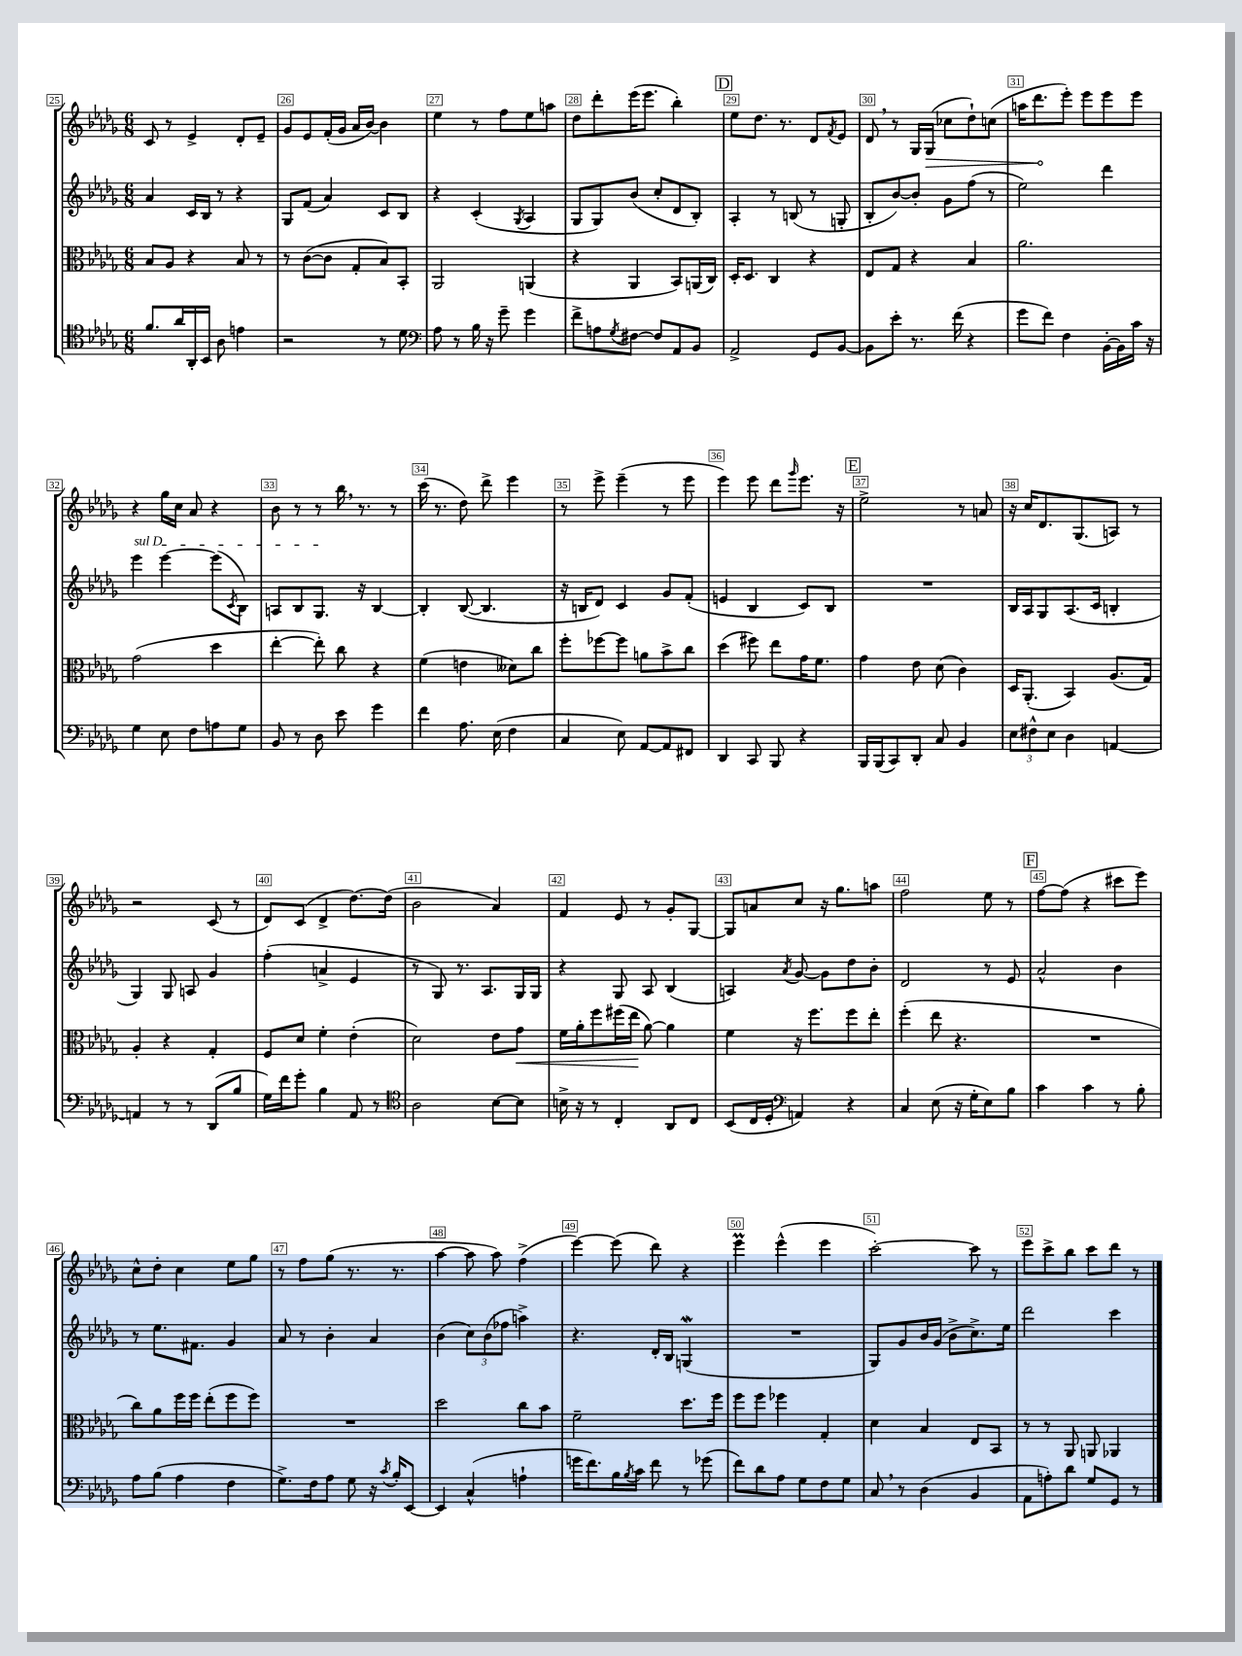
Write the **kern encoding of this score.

**kern	**kern	**kern	**kern
*staff4	*staff3	*staff2	*staff1
*clefC4	*clefC3	*clefG2	*clefG2
*k[b-e-a-d-g-]	*k[b-e-a-d-g-]	*k[b-e-a-d-g-]	*k[b-e-a-d-g-]
*M6/8	*M6/8	*M6/8	*M6/8
8.f/L	8B-/L	4a-/	8c/
.	8A-/J	.	8r
16a-/L	.	.	.
16AA-'/	4r	16c/LL	4e-^/
16BB-/JJ	.	16B-/JJ	.
8A-\	.	8r	.
4e\	8B-/	4r	8d-'/L
.	8r	.	8e-~/J
=	=	=	=
2r	8r	8G-/L	8g-/L
.	([8c\L	(8f/J	8e-/
.	8c\]J	4a-/)	(16f'/L
.	.	.	16g-/JJ
.	8G-'/L	.	16a-/LL
.	.	.	[16b-/JJ)
8r	8B-/)	8c/L	4b-\]
8d-\	8BB-'/J	8B-/J	.
=	=	=	=
*clefF4	*	*	*
8A-\	2AA-/	4r	4ee-\
8r	.	.	.
16B-\	.	(4c'/	8r
16r	.	.	.
8g-~\	.	.	8ff\L
.	.	8qG-/	.
4g-\	(4AA/	4A-/	8ee-\
.	.	.	8aa\J
=	=	=	=
8f^\L	4r	8G-/L	8dd-\L
8A\	.	8G-/)	8ddd-'\
8qG-/	.	.	.
[8F#\J	4AA-/	(8b-/J	(16eee-\K
.	.	.	8.eee-\J
8F#/]L	.	8cc'/L	.
8AA-/	8BB-/L)	8d-/	4bb-'\)
8BB-/J	(16AA/L	8B-'/J)	.
.	16C/JJ)	.	.
=	=	=	=
2AA-^/	16D-'/LK	4A-'/	8ee-\L
.	8.D-/J	.	.
.	.	.	8.dd-\J
.	4C/	8r	.
.	.	.	8.r
.	.	(8B/	.
8GG-/L	4r	8r	8d-/L
.	.	.	8qf/
[8BB-/J	.	8G'/	8e-/J
=	=	=	=
8BB-\]L	8E-/L	8B-'/L	8d-/
8e-'\J	8G-/J	[8b-/)	8r
8.r	4r	8b-'/]J	16G-/LL
.	.	.	(16G-/JJ
.	.	8g-\L	8cc-\L
(16f\	.	.	.
4r	4B-/	(8ff\J	8dd-`\)
.	.	8r	(8cc\J
=	=	=	=
8g-\L	2.a-\	2ee-\)	16aa\LK
.	.	.	8.ddd-\
8f\J)	.	.	.
4F\	.	.	8eee-'\J)
.	.	.	8eee-\L
[16BB-'\LL	.	4ddd-\	8eee-\
16BB-\]	.	.	.
16c\JJ	.	.	8eee-\J
16r	.	.	.
=	=	=	=
4G-\	(2g-\	4eee-\	4r
8E-\	.	[4eee-\	16gg-\LL
.	.	.	16cc\JJ
8F\L	.	.	8a-/
8A\	4dd-\	(8eee-\]L	4r
.	.	8qc/	.
8G-\J	.	8B-\J)	.
=	=	=	=
8BB-/	[4ee-'\	8A/L	8b-\
8r	.	8B-/	8r
8D-\	8ee-'\])	8.G-/J	8r
8e-\	8cc\	.	16bb-\
.	.	16r	8.r
4g-\	4r	[4B-/	.
.	.	.	8r
=	=	=	=
4f\	(4f\	4B-'/]	(16ccc\
.	.	.	8.r
8.A-\	4e\	([8B-/	8dd-\)
.	.	4.B-/]	8ddd-^\
(16E-\	.	.	.
4F\	8d--\L)	.	4eee-\
.	8cc\J	.	.
=	=	=	=
4C/	8ff'\L	16r	8r
.	.	16B/LK	.
.	[8ff-\	8d-/J)	8eee-^\
8E-\)	8ff-\]J	4c/	(4eee-~\
[8AA-/L	8a\L	.	.
8AA-/]	8b-^\	8g-/L	8r
8FF#/J	8cc\J	(8f'/J	8eee-\
=	=	=	=
4DD-/	(4dd-\	4e/	4eee-\)
8CC/	8ff#\)	4B-/	8eee-\
8BBB-/	8ee-\L	.	8ddd-\L
.	.	.	16qqggg-/
4r	16g-\K	8c/L)	8.eee-\J
.	8.f\J	.	.
.	.	8B-/J	.
.	.	.	16r
=	=	=	=
16BBB-/LL	4g-\	2.r	2ee-^\
(16BBB-/J	.	.	.
8CC/)	.	.	.
8DD-'/J	8e-\	.	.
8C/	(8d-\	.	.
4BB-/	4c\)	.	8r
.	.	.	8a/
=	=	=	=
12E-\L	16D-/LK	16B-/LL	16r
.	(8.AA-'/J	16A-/J	16cc/LK
12F#^^\	.	.	.
.	.	8G-/	8.d-/
12E-\J	.	.	.
4D-\	4BB-/)	(8.A-/	.
.	.	.	(8.G-/
.	.	16c/Jk	.
[4AA/	(8.A-/L	4B'/	8A/J)
.	.	.	8r
.	16G-/Jk)	.	.
=	=	=	=
4AA/]	4A-'/	4G-/)	2r
8r	4r	8G-/	.
8r	.	8A/	.
(8DD-/L	4G-'/	4g-/	(8c/
8B-/J	.	.	8r
=	=	=	=
16G-\LL)	8F/L	(4ff'\	8d-/L)
16f\J	.	.	.
8g-'\J	8d-/J	.	(8c/J
4B-\	4f'\	4a^/	4d-^/
8AA-/	(4e-'\	4e-/	[8.dd-\L)
8r	.	.	.
.	.	.	(16dd-\]Jk
=	=	=	=
*clefC4	*	*	*
2A-\	2d-\)	8r	2b-\
.	.	8G-/)	.
.	.	8.r	.
.	.	8.A-/L	.
[8B-\L	8e-\L	.	4a-/)
8B-\]J	8g-\J	16G-/L	.
.	.	16G-/JJ	.
=	=	=	=
16B^\	16f\LL	4r	4f/
16r	16a-'\J	.	.
8r	8ff\	.	.
4C'/	(16ff#\L	8G-/	8e-/
.	16ee-\JJ	.	.
.	[8a-\)	8A-/	8r
8AA-/L	4a-\]	(4B-/	8g-'/L
8C/J	.	.	[8G-/J
=	=	=	=
(8BB-/L	4f\	4A/)	8G-/]L
16C/L	.	.	8a/
16D-'/JJ	.	.	.
*clefF4	*	*	*
.	.	8qa-/	.
4AA/)	16r	[8g-/	8cc/J
.	8.ff\L	.	.
.	.	8g-\]L	16r
.	.	.	8.gg-\L
4r	8ff\	8dd-\	.
.	8ee-'\J	8b-'\J	8aa\J
=	=	=	=
4C/	(4ff'\	2d-/	2ff\
(8E-\	8ee-\	.	.
16r	4.r	.	.
16G-'\LK	.	.	.
8E-\)	.	8r	8ee-\
8B-\J	.	8e-/	8r
=	=	=	=
4c\	2.r	2a-^^/	[8ff\L
.	.	.	(8ff\]J
4c\	.	.	4r
8r	.	4b-\	8ccc#\L
8B-'\	.	.	8eee-\J)
=	=	=	=
8A-\L	8cc\L)	8r	8cc^^\L
(8B-\J	8a-\	8.ee-\L	8dd-'\J
4A-\	16ff\L	.	4cc\
.	16ff\JJ	8.f#\J	.
.	(8ee-'\L	.	.
4F\	8ff\	4g-/	8ee-\L
.	8ff\J)	.	8gg-\J
=	=	=	=
8.G-^\L)	2.r	8a-/	8r
.	.	8r	8ff\L
16F\k	.	.	.
8A-\J	.	4b-'\	(8gg-\J
8G-\	.	.	8.r
16r	.	4a-/	.
8qc/	.	.	.
16B-'/LK	.	.	8.r
[8EE-/J	.	.	.
=	=	=	=
4EE-/]	2dd-\	(4b-\	[4aa-\
(4C^^/	.	12cc\L)	8aa-\]
.	.	(12b-\	.
.	.	.	8aa-\)
.	.	12ff-\J	.
4A`\	8cc\L	4aa^\)	(4ff^\
.	8b-\J	.	.
=	=	=	=
16g\LK	2f~\	4.r	[4eee-\)
8.f\)	.	.	.
16B-\L	.	.	(8eee-\]
8qB-/	.	.	.
16c\JJ	.	.	.
8f\	.	16d-'/LL	8ddd-\)
.	.	16B-/JJ	.
8r	8.dd-\L	(4G/	4r
(8g-\	.	.	.
.	16ff\Jk	.	.
=	=	=	=
8f\L)	8ff\L	2.r	4eee-\
8d-\	8ff\J	.	.
8A-\J	4ff-\	.	(4eee-^^\
8G-\L	.	.	.
8F\	4G-'/	.	4eee-\
8G-\J	.	.	.
=	=	=	=
8C/	4d-\	8G-/L)	[2ccc'\)
8r	.	8g-/	.
(4D-\	4B-/	16b-/L	.
.	.	(16g-/JJ	.
.	.	8b-^\L	.
4BB-/	8E-/L	8.cc^\)	8ccc\]
.	8BB-/J	.	8r
.	.	16ee-\Jk	.
=	=	=	=
8AA-\L	8r	2ddd-\	8eee-\L
8A'\)	8r	.	8ccc^\
8d-\J	8AA-/	.	8bb-\J
8G-/L	8AA/	.	8ccc\L
8GG-/J	4AA-/	4ccc\	8ddd-\J
8r	.	.	8r
==	==	==	==
*-	*-	*-	*-
